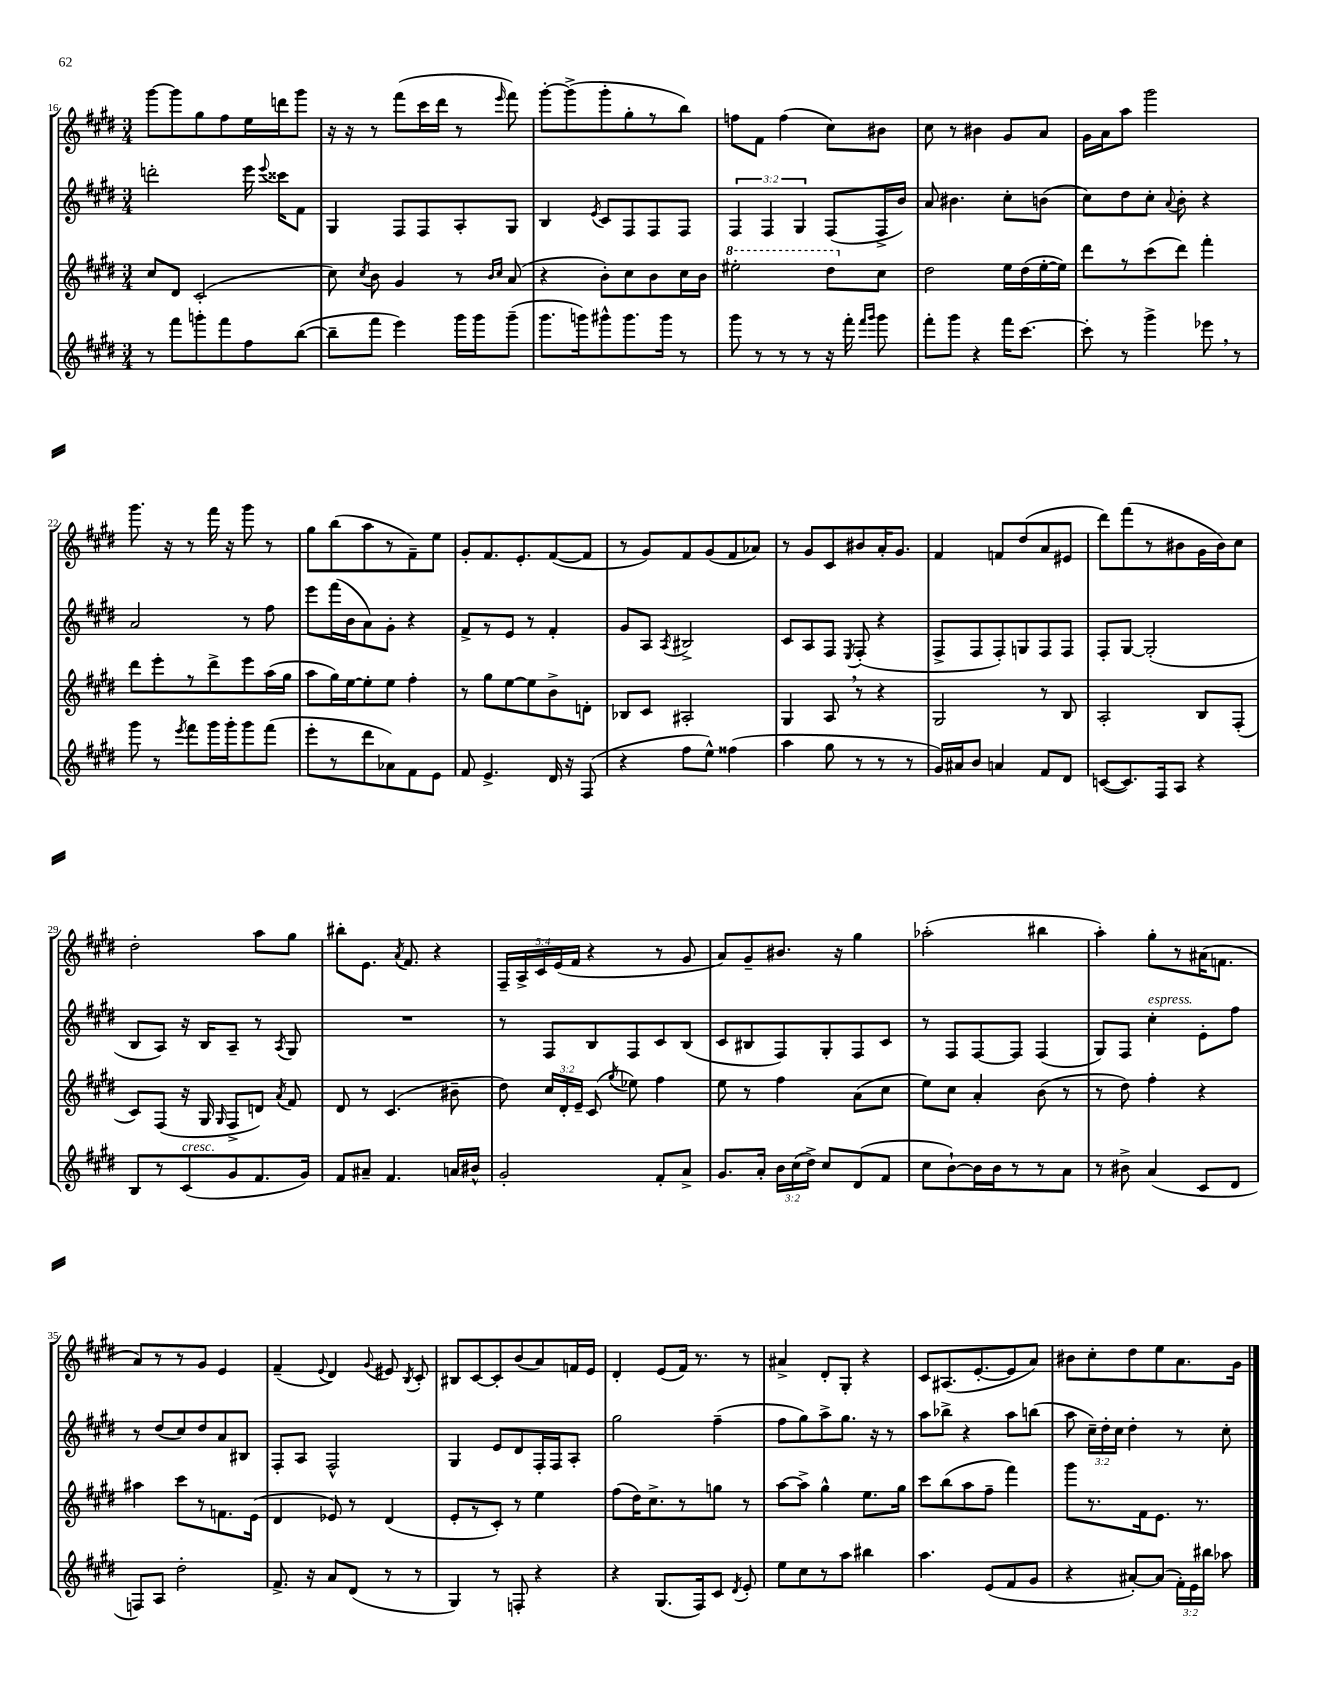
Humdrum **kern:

**kern	**kern	**kern	**kern
*part4	*part3	*part2	*part1
*staff4	*staff3	*staff2	*staff1
*clefG2	*clefG2	*clefG2	*clefG2
*k[f#c#g#d#]	*k[f#c#g#d#]	*k[f#c#g#d#]	*k[f#c#g#d#]
*M3/4	*M3/4	*M3/4	*M3/4
=16	=16	=16	=16
8r	8cc#/L	2dddn'\	[8ggg#\L
8fff#\L	8d#/J	.	8ggg#\]
8gggn'\	(2c#'/	.	8gg#\
8fff#\	.	.	8ff#\
8ff#\	.	16eee\	16ee\L
.	.	8qqeee/	.
.	.	16ccc##X\KL	16dddn\J
([8bb\J	.	8f#\J	8ggg#\J
=17	=17	=17	=17
8bb~\L]	8cc#\)	4G#/	16r
.	.	.	16r
.	8qcc#/	.	.
8fff#\J	8b\	.	8r
4eee\)	4g#/	8F#/L	(8fff#\L
.	.	8F#/	16ccc#\L
.	.	.	16ddd#\JJ
16ggg#\LL	8r	8A'/	8r
16ggg#\J	.	.	.
.	16qqb/LL	.	.
.	16qqcc#/JJ	.	16qqeee/
(8ggg#~\J	(8a/	8G#/J	8fff#\)
=18	=18	=18	=18
8.ggg#\L	4r	4B/	[8ggg#'\L
.	.	.	(8ggg#^\]
16gggn\k)	.	.	.
.	.	8qe/	.
8ggg#X^^\	8b'\L)	8c#/L	8ggg#'\
8.ggg#\	8cc#\	8F#/	8gg#'\
.	8b\	8F#/	8r
16ggg#\Jk	.	.	.
8r	16cc#\L	8F#/J	8bb\J)
.	16b\JJ	.	.
=19	=19	=19	=19
*	*8va	*	*
8ggg#\	2eee#X'\	6F#/	8ffn\L
8r	.	.	8f#\J
.	.	6F#/	.
8r	.	.	(4ff\
.	.	6G#/	.
8r	.	.	.
16r	8ddd#\L	(8F#/L	8cc#\L)
16fff#'\	.	.	.
16qqfff#/LL	.	.	.
16qqggg#/JJ	.	.	.
*	*X8va	*	*
8ggg#\	8cc#\J	16F#^/L	8b#X\J
.	.	16b/JJ)	.
=20	=20	=20	=20
8fff#'\L	2dd#\	8a/	8cc#\
8ggg#\J	.	4.b#X\	8r
4r	.	.	4b#X\
16fff#\KL	16ee\LL	8cc#'\L	8g#/L
[8.ccc#\J	(16dd#\	.	.
.	[16ee'\	(8bn\J	8a/J
.	16ee\JJ])	.	.
=21	=21	=21	=21
8ccc#'\]	8ddd#\L	8cc#\L)	16g#\LL
.	.	.	16a\J
8r	8r	8dd#\	8aa\J
4ggg#^\	(8ccc#\	8cc#'\J	2ggg#\
.	.	8qqa/	.
.	8ddd#\J)	8b'\	.
8eee-X,\	4fff#'\	4r	.
8r	.	.	.
!!LO:LB:g=z
=22	=22	=22	=22
8ggg#\	8ddd#\L	2a/	8.ggg#\
8r	8eee'\	.	.
.	.	.	16r
8qeee/	.	.	.
8fff#\L	8r	.	8r
16ggg#\L	8ddd#^\	.	16fff#\
16ggg#'\J	.	.	16r
8ggg#\	8eee\	8r	8ggg#\
(8fff#\J	(16aa\L	8ff#\	8r
.	16gg#\JJ	.	.
=23	=23	=23	=23
8eee'\L	8aa\L	8eee\L	8gg#\L
8r	16gg#\L)	(16fff#\L	(8bb\
.	[16ee\J	16b\J	.
8ddd#\	8ee'\]	8a\)	8aa\
8a-X\)	8ee\J	8g#'\J	8r
8f#\	4ff#'\	4r	8f#~\)
8e\J	.	.	8ee\J
=24	=24	=24	=24
8f#/	8r	8f#^/L	8g#'/L
4.e^/	8gg#\L	8r	8.f#/
.	[8ee\	8e/J	.
.	.	.	8.e'/
.	8ee\]	8r	.
16d#/	8b^\	4f#'/	([8f#/
16r	.	.	.
(8F#/	8dn'\J	.	8f#/J]
=25	=25	=25	=25
4r	8B-X/L	8g#/L	8r
.	8c#/J	8A/J	8g#/L)
.	.	8qA/	.
8ff#\L	2A#X'/	2B#X^/	8f#/
8ee^^\J)	.	.	(8g#/
(4ff##X\	.	.	8f#/
.	.	.	8a-X/J)
=26	=26	=26	=26
4aa\	4G#/	8c#/L	8r
.	.	8A/	8g#/L
8gg#\	8A,/	8F#/J	8c#/
.	.	8qE/	.
8r	8r	(8F#'/	8b#X/
8r	4r	4r	16a'/K
.	.	.	8.g#/J
8r	.	.	.
=27	=27	=27	=27
16g#/LL)	2G#/	8F#^/L	4f#/
16a#X/J	.	.	.
8b/J	.	8F#/	.
4an/	.	8F#'/)	8fn/L
.	.	8Gn/	(8dd#/
8f#/L	8r	8F#/	8a/
8d#/J	8B/	8F#/J	8e#X/J
=28	=28	=28	=28
([8cn/L	2A'/	8F#'/L	8ddd#\L)
8.c/])	.	[8G#/J	(8fff#\
.	.	(2G#'/]	8r
16F#/k	.	.	.
8A/J	.	.	8b#X\
4r	8B/L	.	16g#\L
.	.	.	16b#\J)
.	(8F#'/J	.	8cc#\J
!!LO:LB:g=z
=29	=29	=29	=29
8B/L	8c#/L)	8B/L	2dd#'\
8r	(8F#/J	8A/J)	.
!LO:TX:a:i:t=cresc.	!	!	!
(8c#/	16r	16r	.
.	16G#/	16B/KL	.
.	16qqG#/	.	.
8g#/	8F#^/L	8A~/J	.
8.f#/	8dn/J)	8r	8aa\L
.	8qa/	8qA/	.
.	8f#/	8G#/	8gg#\J
16g#/Jk)	.	.	.
=30	=30	=30	=30
8f#/L	8d#/	2.r	8bb#X'\L
8a#X~/J	8r	.	8.e\J
4.f#/	(4.c#/	.	.
.	.	.	8qa/
.	.	.	8.f#/
.	.	.	4r
16an/LL	8b#X~\	.	.
16b#X^^/JJ	.	.	.
=31	=31	=31	=31
2g#'/	8dd#\)	8r	20F#~/LL
.	.	.	20A^/
.	.	.	20c#/
.	24cc#/LL	8F#/L	.
.	.	.	(20e/
.	24d#'/	.	.
.	.	.	20f#/JJ
.	24e~/JJ	.	.
.	(8c#/	8B/	4r
.	8qgg#/	.	.
.	8ee-X\)	8F#/	.
8f#'/L	4ff#\	8c#/	8r
8a^/J	.	(8B/J	8g#/
=32	=32	=32	=32
8.g#/L	8ee\	8c#/L	8a/L)
.	8r	8B#X/	8g#~/
16a'/Jk	.	.	.
24b\LL	4ff#\	8F#/)	8.b#X/J
(24cc#\	.	.	.
24dd#^\JJ)	.	.	.
8cc#/L	.	8G#'/	.
.	.	.	16r
(8d#/	(8a\L	8F#/	4gg#\
8f#/J	8cc#\J	8c#/J	.
=33	=33	=33	=33
8cc#\L	8ee\L)	8r	(2aa-X'\
[8b`\)	8cc#\J	8F#/L	.
16b\L]	4a'/	[8F#/	.
16b\J	.	.	.
8r	.	8F#/J]	.
8r	(8b\	(4F#/	4bb#X\
8a\J	8r	.	.
=34	=34	=34	=34
8r	8r	8G#/L)	4aa'\)
8b#X^\	8dd#\)	8F#/J	.
!	!	!LO:TX:a:i:t=espress.	!
(4a/	4ff#'\	4cc#'\	8gg#'\L
.	.	.	8r
8c#/L	4r	8e'\L	(16a#X\K
.	.	.	8.fn\J
8d#/J	.	8ff#\J	.
!!LO:LB:g=z
=35	=35	=35	=35
8Fn/L)	4aa#X\	8r	8a/L)
8A/J	.	(8dd#/L	8r
2dd#'\	8ccc#\L	8cc#/)	8r
.	8r	8dd#/	8g#/J
.	8.fn\	8a/	4e/
.	.	8B#X/J	.
.	(16e\Jk	.	.
=36	=36	=36	=36
8.f#^/	4d#/	8F#'/L	(4f#~/
.	.	8A/J	.
16r	.	.	.
.	.	.	8qqe/
8a/L	8e-X/)	2F#^^/	4d#/)
(8d#/J	8r	.	.
.	.	.	8qqg#/
8r	(4d#/	.	8e#X/
.	.	.	8qB/
8r	.	.	8c#'/
=37	=37	=37	=37
4G#/)	8e'/L	4G#/	8B#X/L
.	8r	.	[8c#/
8r	8c#'/J)	8e/L	8c#'/]
8Fn'/	8r	8d#/	(8b/
4r	4ee\	16F#'/L	8a/)
.	.	16F#/J	.
.	.	8A'/J	16fn/L
.	.	.	16e/JJ
=38	=38	=38	=38
4r	(8ff#\L	2gg#\	4d#'/
.	16dd#\K)	.	.
.	8.cc#^\	.	.
(8.G#/L	.	.	(8e/L
.	8r	.	16f#/Jk)
16F#/k)	.	.	8.r
8c#/J	8ggn\J	(4ff#~\	.
8qd#/	.	.	.
8e'/	8r	.	8r
=39	=39	=39	=39
8ee\L	[8aa\L	8ff#\L	4a#X^/
8cc#\	8aa^\J]	8gg#\)	.
8r	4gg#^^\	8aa^\	8d#'/L
8aa\J	.	8.gg#\J	8G#'/J
4bb#X\	8.ee\L	.	4r
.	.	16r	.
.	.	8r	.
.	16gg#\Jk	.	.
=40	=40	=40	=40
4.aa\	8ccc#\L	8aa\L	8c#/L
.	(8bb\	8bb-X^\J	(8.A#X/
.	8aa\	4r	.
.	.	.	[8.e'/
(8e/L	8ff#~\J	.	.
8f#/	4fff#\)	8aa\L	8e/]
8g#/J	.	(8bbn\J	8a/J)
=41	=41	=41	=41
4r	8ggg#\L	8aa\	8b#X\L
.	8.r	24cc#~\LL)	8cc#'\
.	.	24dd#'\	.
.	.	24cc#\JJ	.
[8a#X'/L)	.	4dd#'\	8dd#\
.	16f#\k	.	.
(8a#/J]	8.e\J	.	8ee\
24f#'\LL)	.	8r	8.a\
24e\	.	.	.
.	8.r	.	.
24bb#X\JJ	.	.	.
8aa-X\	.	8cc#'\	.
.	.	.	16g#\Jk
==	==	==	==
*-	*-	*-	*-
